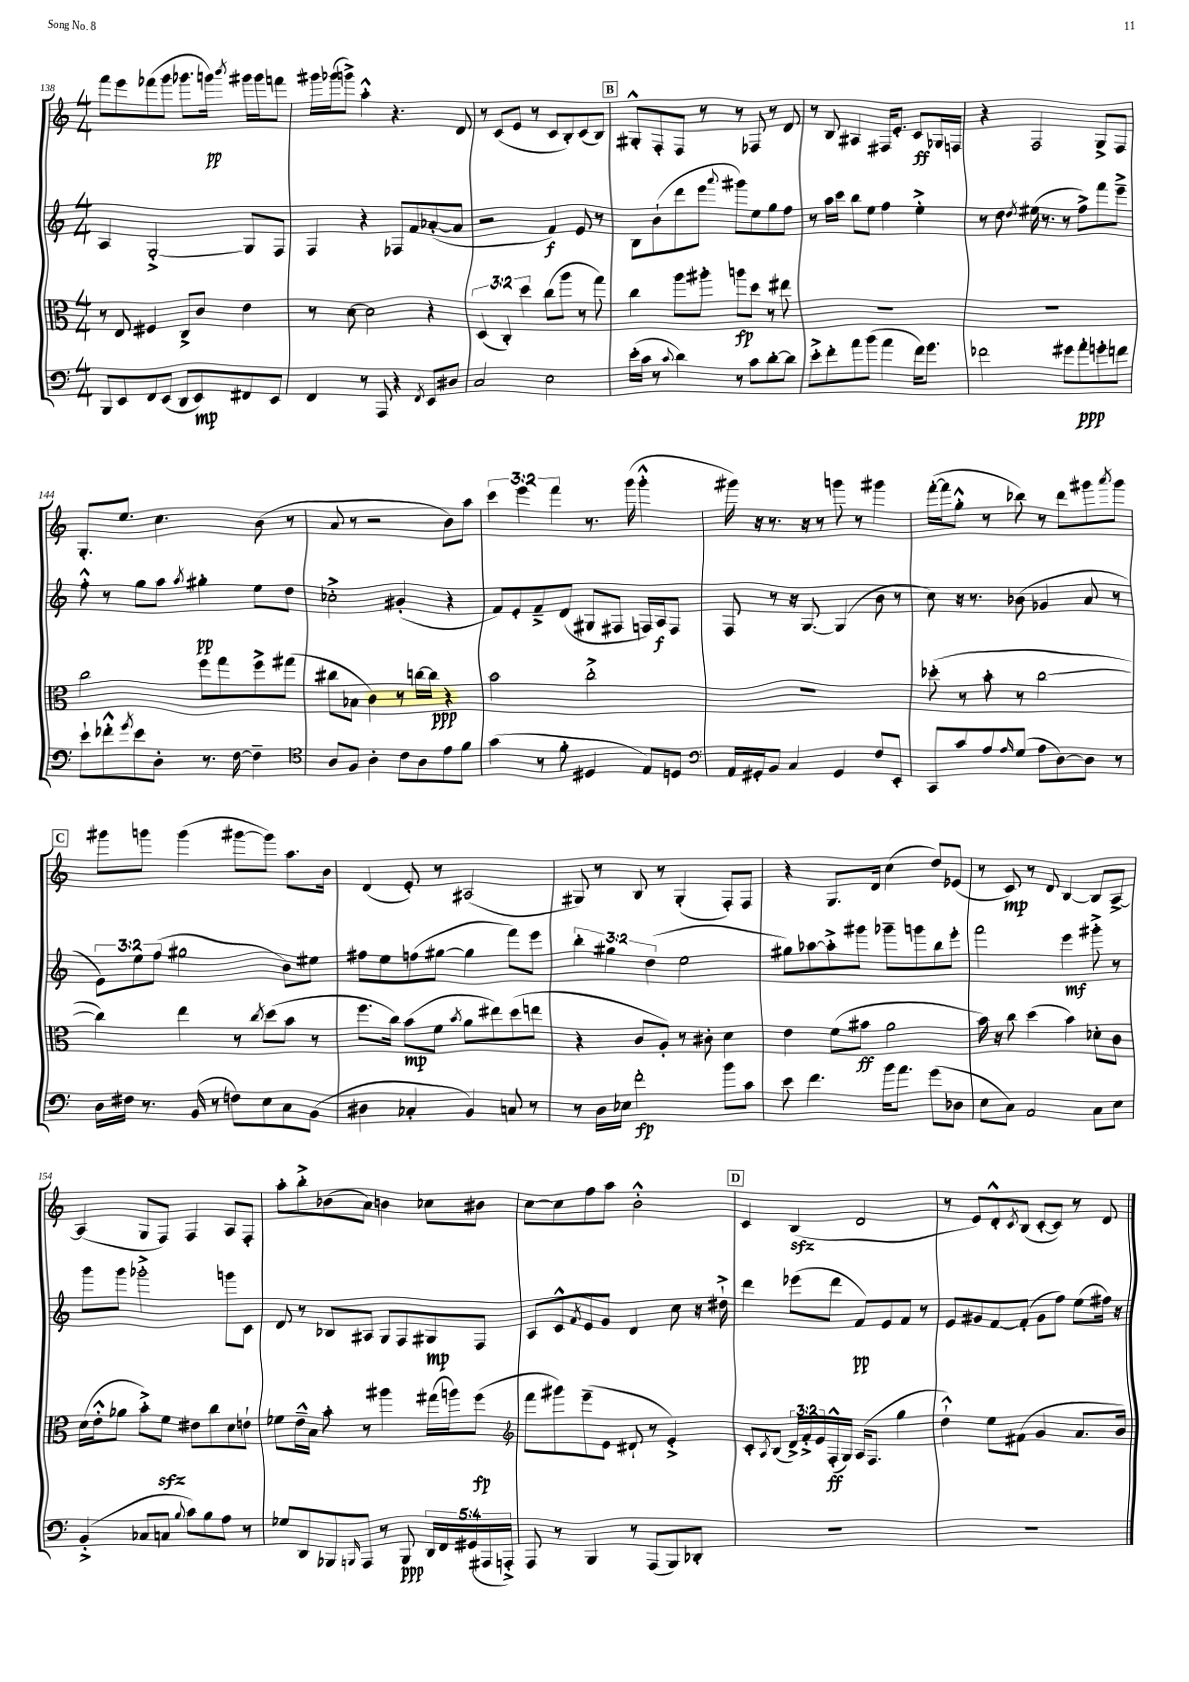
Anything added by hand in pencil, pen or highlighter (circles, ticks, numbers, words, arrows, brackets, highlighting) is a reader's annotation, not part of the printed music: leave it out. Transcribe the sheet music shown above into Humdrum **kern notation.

**kern	**kern	**kern	**kern
*staff4	*staff3	*staff2	*staff1
*clefF4	*clefC3	*clefG2	*clefG2
*k[]	*k[]	*k[]	*k[]
*M4/4	*M4/4	*M4/4	*M4/4
8BBB/L	8r	4A/	8fff\L
8EE/	8E/	.	8eee\
8FF/	4F#/	[2G'^/	(8fff-\
(8EE/J	.	.	8ggg\J
8DD/L	8C^/L	.	8.ggg-\L
8EE/)	8c/J	.	.
.	.	.	16ggg\Jk)
.	.	.	8qbbb/
8FF#/	4e\	8G/]L	16ggg#\LL
.	.	.	16ggg#\J
8EE/J	.	8F/J	8fff\J
=	=	=	=
4FF/	8r	4F/	16ggg#\LL
.	.	.	(16ggg-\J
.	[8d\	.	8ggg^\J)
8r	2d\]	4r	4aa'^^\
8AAA/	.	.	.
4r	.	8F-/L	4.r
.	.	8f/	.
8qFF/	.	.	.
8EE/L	4r	([8a-'/	.
8D#/J	.	8a-/]J	8d/
=	=	=	=
2C/	(6D/	2r	8r
.	.	.	(8c/L
.	6C'/)	.	.
.	.	.	8e/J
.	6dd\	.	.
.	.	.	8r
2E\	(8cc\L	4f/)	8c/L
.	8aa\J	.	8B'/)
.	8r	8e/	(8c/
.	8gg\)	8r	8B/J)
=	=	=	=
(16e'\LL	4cc\	8B\L	8G#'^^/L
16c\JJ	.	.	.
8r	.	(8b`\	8F'/
8qqc/	.	.	.
4d\)	8aa\L	8ddd\	8F/J
.	8aa#'\J	8eee\J	8r
.	.	8qqaaa/	.
8r	8aa\L	8ggg#\L)	8r
8c\L	8dd\J	8ee\	8F-/
[8d'\	8r	8gg\	8r
8d\]J	8ee#\	8ff\J	8d/
=	=	=	=
8e'^\L	1r	8r	8r
8f'\	.	16aa\LL	8B/
.	.	16ccc\JJ	.
8a\	.	8bb\L	4A#/
(8b\J	.	8ee\J	.
4a\	.	4ff\	16F#/LK
.	.	.	8.e'/J
16f\LK)	.	4ee'^\	8c/L
8.g\J	.	.	.
.	.	.	16G-/L
.	.	.	16F/JJ
=	=	=	=
2f-\	1r	8r	4r
.	.	8dd\	.
.	.	8qdd/	.
.	.	(16ee#\	2F/
.	.	8.r	.
8g#\L	.	8r	.
8a'\	.	8ff^\L)	.
8g'\	.	8fff\	8G^/L
8f\J	.	8eee~^\J	8F/J
=	=	=	=
8e`\L	2cc\	8ff'^^\	8.G'/L
8f-'^^\	.	8r	.
.	.	.	8.ee/J
8qg/	.	.	.
8e\	.	8gg\L	.
8D'\J	.	8aa\J	4.cc\
.	.	8qaa/	.
8.r	8ff\L	4gg#'\	.
.	8gg\	.	.
[16F\	.	.	.
4F~\]	8ff^\	8ee\L	(8b\
.	(8gg#\J	8dd\J	8r
=	=	=	=
*clefC4	*	*	*
8A/L	8cc#\L	2cc-'^\	8a/
8F/J	8B-\J	.	8r
4A'\	4c\)	.	2r
8c\L	8r	(4g#'/	.
8A\	[16cc\LL	.	.
.	16cc\]JJ	.	.
8e\	4r	4r	8b\L)
8f\J	.	.	8aa\J
=	=	=	=
(4g\	2b\	8f/L)	6ccc\
.	.	8e'/	.
.	.	.	6eee\
8r	.	8f~^/	.
.	.	.	6fff\
8f'\	.	(8d/J	.
4D#/	2cc'^\	8G#/L	8.r
.	.	8F#/J	.
.	.	.	(16ggg\
8E/L)	.	16F/LL)	4ggg'^^\
.	.	16A/J	.
8D/J	.	8F/J	.
=	=	=	=
*clefF4	*	*	*
16AA/LL	1r	8F/	16ggg#\)
16GG#'/J	.	.	16r
8BB/J	.	8r	8.r
4C/	.	16r	.
.	.	[8.G/	16r
.	.	.	8r
4GG#/	.	(4G/]	8ggg\
.	.	.	8r
8F/L	.	8b\	4ggg#\
8EE'/J	.	8r	.
=	=	=	=
8CC/L	(8dd-'\	8cc\)	([16fff'\LL
.	.	.	16fff\]J
8c/	8r	16r	8gg'^^\J
.	.	8.r	.
8A/	8b'\	.	8r
16qqA/	.	.	.
(8G/J	8r	(8b-\	8bb-\)
8A\L	[2cc\	4g-/	8r
[8D\)	.	.	8ddd\L
8D\]J	.	8a/	8ggg#\
.	.	.	8qaaa/
8r	.	8r	8ggg#\J
=	=	=	=
16D\LL	4cc\])	12e\L)	8ggg#\L
16F#\JJ	.	.	.
.	.	12ee\	.
8.r	.	.	8ggg\J
.	.	(12ff\J	.
.	4ee\	2gg#\	(4ggg\
(16BB/	.	.	.
8r	.	.	.
8F\L)	8r	.	[8ggg#\L
.	8qcc/	.	.
8E\	(8dd\L	.	8ggg#\]J)
8C\	8b\J	8b\L)	8.aa\L
(8BB\J	8r	8ee#\J	.
.	.	.	16b\Jk
=	=	=	=
4D#\	8.ff\L	8ff#\L	(4d/
.	.	8ee\	.
.	16cc\Jk)	.	.
4C-'/	(8b\L	(8ff\	8e'/)
.	8f\J	[8gg#\J	8r
.	8qb/	.	.
4BB/)	8a\L	4gg#\]	(2A#/
.	8ee#\)	.	.
8C/	(8dd\	8fff\L)	.
8r	8ee\J	8eee\J	.
=	=	=	=
8r	4r	6bb'\	8G#/)
16D\LL	.	.	8r
.	.	6gg#\	.
16E-\JJ	.	.	.
2f'\	8c/L	.	8B/
.	.	(6dd\	.
.	8A'/J)	.	8r
.	8r	2ee\	(4G#'/
.	8c#'\	.	.
8b\L	4d\	.	8F'/L)
8c\J	.	.	8F/J
=	=	=	=
8e\	4e\	8gg#\L)	4r
4.f\	.	[8aa-\	.
.	(8f\L	8aa-'^\]	8.G/L
.	8b#\J	8ggg#\J	.
.	.	.	16d/Jk
16b\LK	2a\	8ggg-~\L	(4cc\
8.a\J	.	.	.
.	.	8ggg\	.
(8g\L	.	8bb\	8dd/L)
8D-\J	.	8eee'\J	(8e-/J
=	=	=	=
8E\L	16b\)	2fff\	8r
.	16r	.	.
8C\J)	8cc\	.	8c/)
2AA/	(4dd\	.	8r
.	.	.	8d/
.	4b\)	4eee\	[4B/
8C\L	8d-'\L	8ggg#'^\	8B/]L
8E\J	8c\J	8r	[8A^/J
=	=	=	=
(4BB'^/	(16d\LL	8ggg\L	(4A/]
.	16e'^^\J	.	.
.	8a-\J	8ggg\J	.
8C-/L	8b'^\L)	2ggg-'^\	8G/L
8C/J	8f\J	.	8F/J)
8qqB/	.	.	.
8c\L)	8e#\L	.	4F/
8B\	8cc\	.	.
8A\J	8d\	8ggg\L	8A/L
8r	8e`\J	8c\J	8F'/J
=	=	=	=
8G-/L	8f-\L	8d/	8aa'\L
8DD/	16e~^^\L	8r	8bb'^\
.	16B\JJ	.	.
8BBB-/	8b'\	8B-/L	(8b-\
16qqBBB/	.	.	.
8AAA/J	8r	8A#/J	8a\J)
8r	4aa#\	8G/L	4b\
8BBB/	.	8F/	.
20DD/LL	(16gg#\LL	8G#/	8cc-\L
20FF/	.	.	.
.	16aa\J)	.	.
(20GG#/	.	.	.
.	(8ff\J	8F/J	8b#\J
20AAA#/	.	.	.
20AAA'^/JJ)	.	.	.
=	=	=	=
*	*clefG2	*	*
8AAA/	8fff\L	8A/L	[8cc\L
8r	8ggg#\)	8c^^/	8cc\]
.	.	8qf/	.
4BBB/	(8eee~\	8e/	8ff\
.	8e\J	8g/J	8aa\J
8r	8d#`/	4d/	2b'^^\
(8AAA/L	8r	.	.
8BBB/)	4e'^/)	8cc\	.
8DD-'/J	.	16r	.
.	.	16dd#`^\	.
=	=	=	=
1r	8c'/L	4ddd\	4c/
.	8qA/	.	.
.	(8B/J	.	.
.	24d^/LL)	(8eee-\L	(4B/
.	24f'^/	.	.
.	24e/	.	.
.	(16F'^^/	8ddd\J	.
.	16G/JJ)	.	.
.	(16A/LK	8f/L)	2d/
.	8.F/J	.	.
.	.	8e/	.
.	4gg\	8f/J	.
.	.	8r	.
=	=	=	=
1r	4dd`^^\)	8e/L	8r
.	.	8g#/	8e/L)
.	8ee\L	[8f/	8d'^^/
.	.	.	8qc/
.	(8f#\J	(8f'/]J	(8B/J
.	4g/	8g#\L	[8c'/L
.	.	8ff\J)	8c/]J)
.	8.a/L	(8ee\L	8r
.	.	16ff#\Jk)	8d/
.	16b/Jk)	16r	.
==	==	==	==
*-	*-	*-	*-
